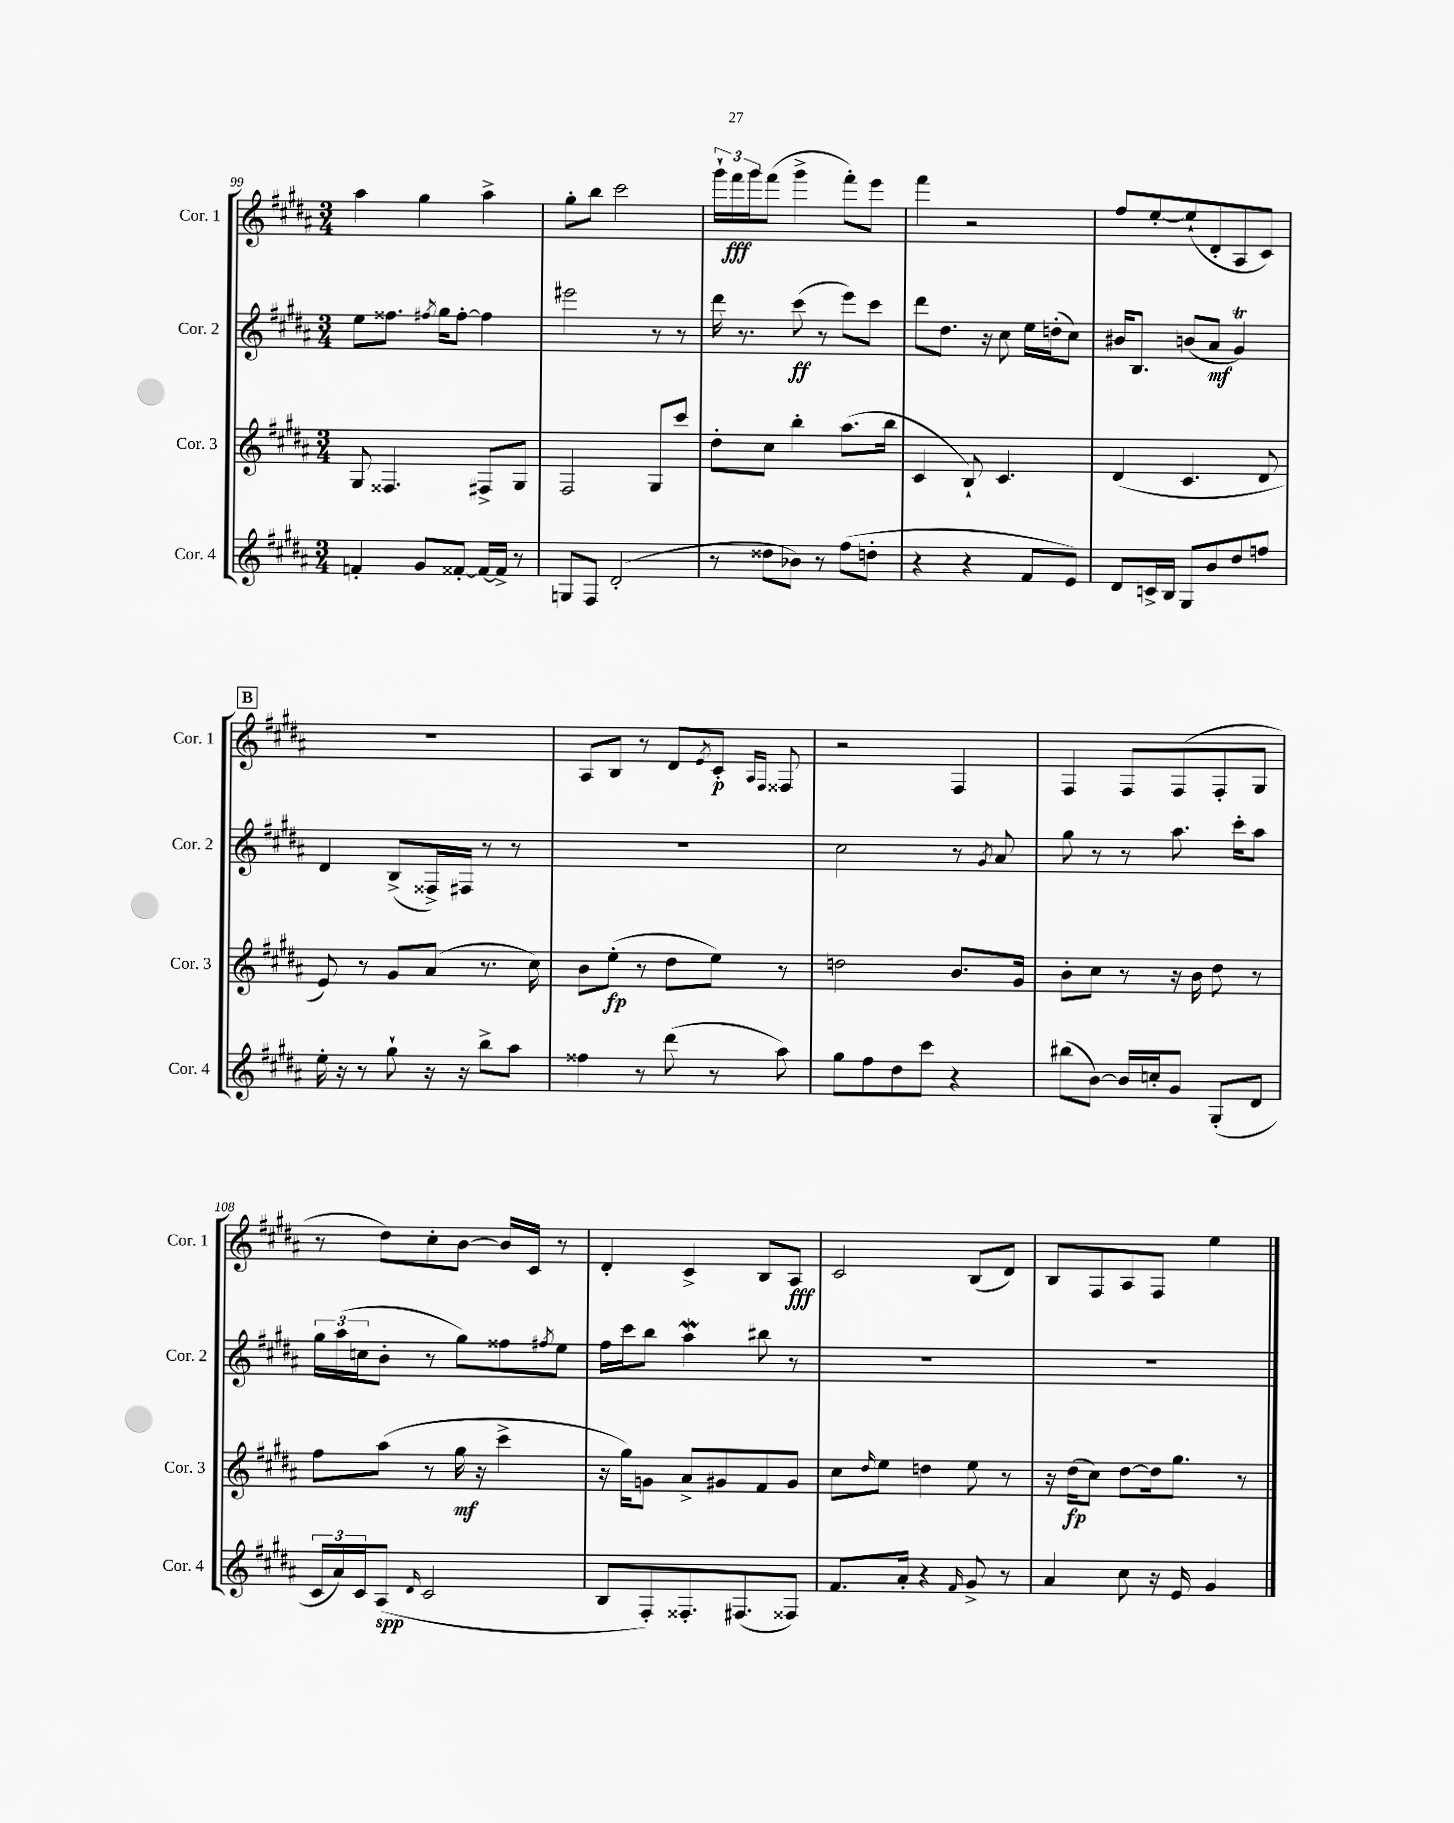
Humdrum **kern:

**kern	**kern	**kern	**kern
*staff4	*staff3	*staff2	*staff1
*clefG2	*clefG2	*clefG2	*clefG2
*k[f#c#g#d#a#]	*k[f#c#g#d#a#]	*k[f#c#g#d#a#]	*k[f#c#g#d#a#]
*M3/4	*M3/4	*M3/4	*M3/4
4f'	8G#	8ee	4aa#
.	4.F##	8.ff##	.
8g#	.	.	4gg#
.	.	8qff#	.
.	.	16gg#	.
[8f##'	.	[8ff#'	.
16f##_	8F#^	4ff#]	4aa#^
16f##^]	.	.	.
8r	8G#	.	.
=	=	=	=
8G	2F#	2eee#	8gg#'
8F#	.	.	8bb
(2d#'	.	.	2ccc#
.	8G#	8r	.
.	8ccc#	8r	.
=	=	=	=
8r	8dd#'	16ddd#	24ggg#`
.	.	.	24fff#
.	.	8.r	.
.	.	.	24ggg#
8dd##	8cc#	.	(8fff#
8b-)	4bb'	(8ccc#	4ggg#^
8r	.	8r	.
(8ff#	(8.aa#	8eee)	8fff#')
8dd'	.	8ccc#	8eee
.	16bb	.	.
=	=	=	=
4r	4c#	8ddd#	4fff#
.	.	8.dd#	.
4r	8B`)	.	2r
.	.	16r	.
.	4.c#	8cc#	.
8f#	.	16ee	.
.	.	(16dd'	.
8e)	.	8cc#)	.
=	=	=	=
8d#	(4d#	16b#	8ff#
.	.	8.B	.
16c^	.	.	[8ee'
16B	.	.	.
8G#	4.c#	(8b	(8ee`]
8b	.	8a#	8d#'
8dd#	.	4g#)	8A#
8ff	8d#	.	8c#)
=	=	=	=
16ee'	8e)	4d#	2.r
16r	.	.	.
8r	8r	.	.
8gg#`	8g#	(8B^	.
16r	(8a#	16F##^)	.
16r	.	16F#	.
8bb^	8.r	8r	.
8aa#	.	8r	.
.	16cc#)	.	.
=	=	=	=
4ff##	8b	2.r	8A#
.	(8ee'	.	8B
8r	8r	.	8r
(8ddd#	8dd#	.	8d#
.	.	.	8qe
8r	8ee)	.	8c#'
.	.	.	16qqA#
.	.	.	16qqF#
8aa#)	8r	.	8F##
=	=	=	=
8gg#	2dd	2cc#	2r
8ff#	.	.	.
8dd#	.	.	.
8ccc#	.	.	.
4r	8.b	8r	4F#
.	.	8qg#	.
.	.	8a#	.
.	16g#	.	.
=	=	=	=
(8bb#	8b'	8gg#	4F#
[8b)	8cc#	8r	.
16b]	8r	8r	8F#
16cc'	.	.	.
8g#	16r	8.aa#	(8F#
.	16b	.	.
(8G#'	8dd#	.	8F#'
.	.	16ccc#'	.
8d#	8r	8aa#	8G#
=	=	=	=
24c#	8ff#	24gg#	8r
24a#)	.	(24aa#	.
24c#	.	24cc	.
(8A#	(8aa#	8b'	8dd#)
16qqd#	.	.	.
2c#	8r	8r	8cc#'
.	16gg#	8gg#)	[8b
.	16r	.	.
.	4ccc#^	8ff##	16b]
.	.	.	16c#
.	.	8qff#	.
.	.	8ee	8r
=	=	=	=
8B	16r	16ff#	4d#'
.	16gg#)	16ccc#	.
8F#')	8g	8bb	.
8.F##'	8a#^	4aa#	4c#^
.	8g#	.	.
(8.F#	.	.	.
.	8f#	8bb#	8B
8F##)	8g#	8r	8A#
=	=	=	=
8.f#	8cc#	2.r	2c#
.	16qqdd#	.	.
.	8ee	.	.
16a#'	.	.	.
4r	4dd	.	.
16qqf#	.	.	.
8g#^	8ee	.	(8B
8r	8r	.	8d#)
=	=	=	=
4a#	16r	2.r	8B
.	(16dd#	.	.
.	8cc#)	.	8F#
8cc#	[8dd#	.	8A#
16r	16dd#]	.	8F#
16e	8.gg#	.	.
4g#	.	.	4ee
.	8r	.	.
==	==	==	==
*-	*-	*-	*-
